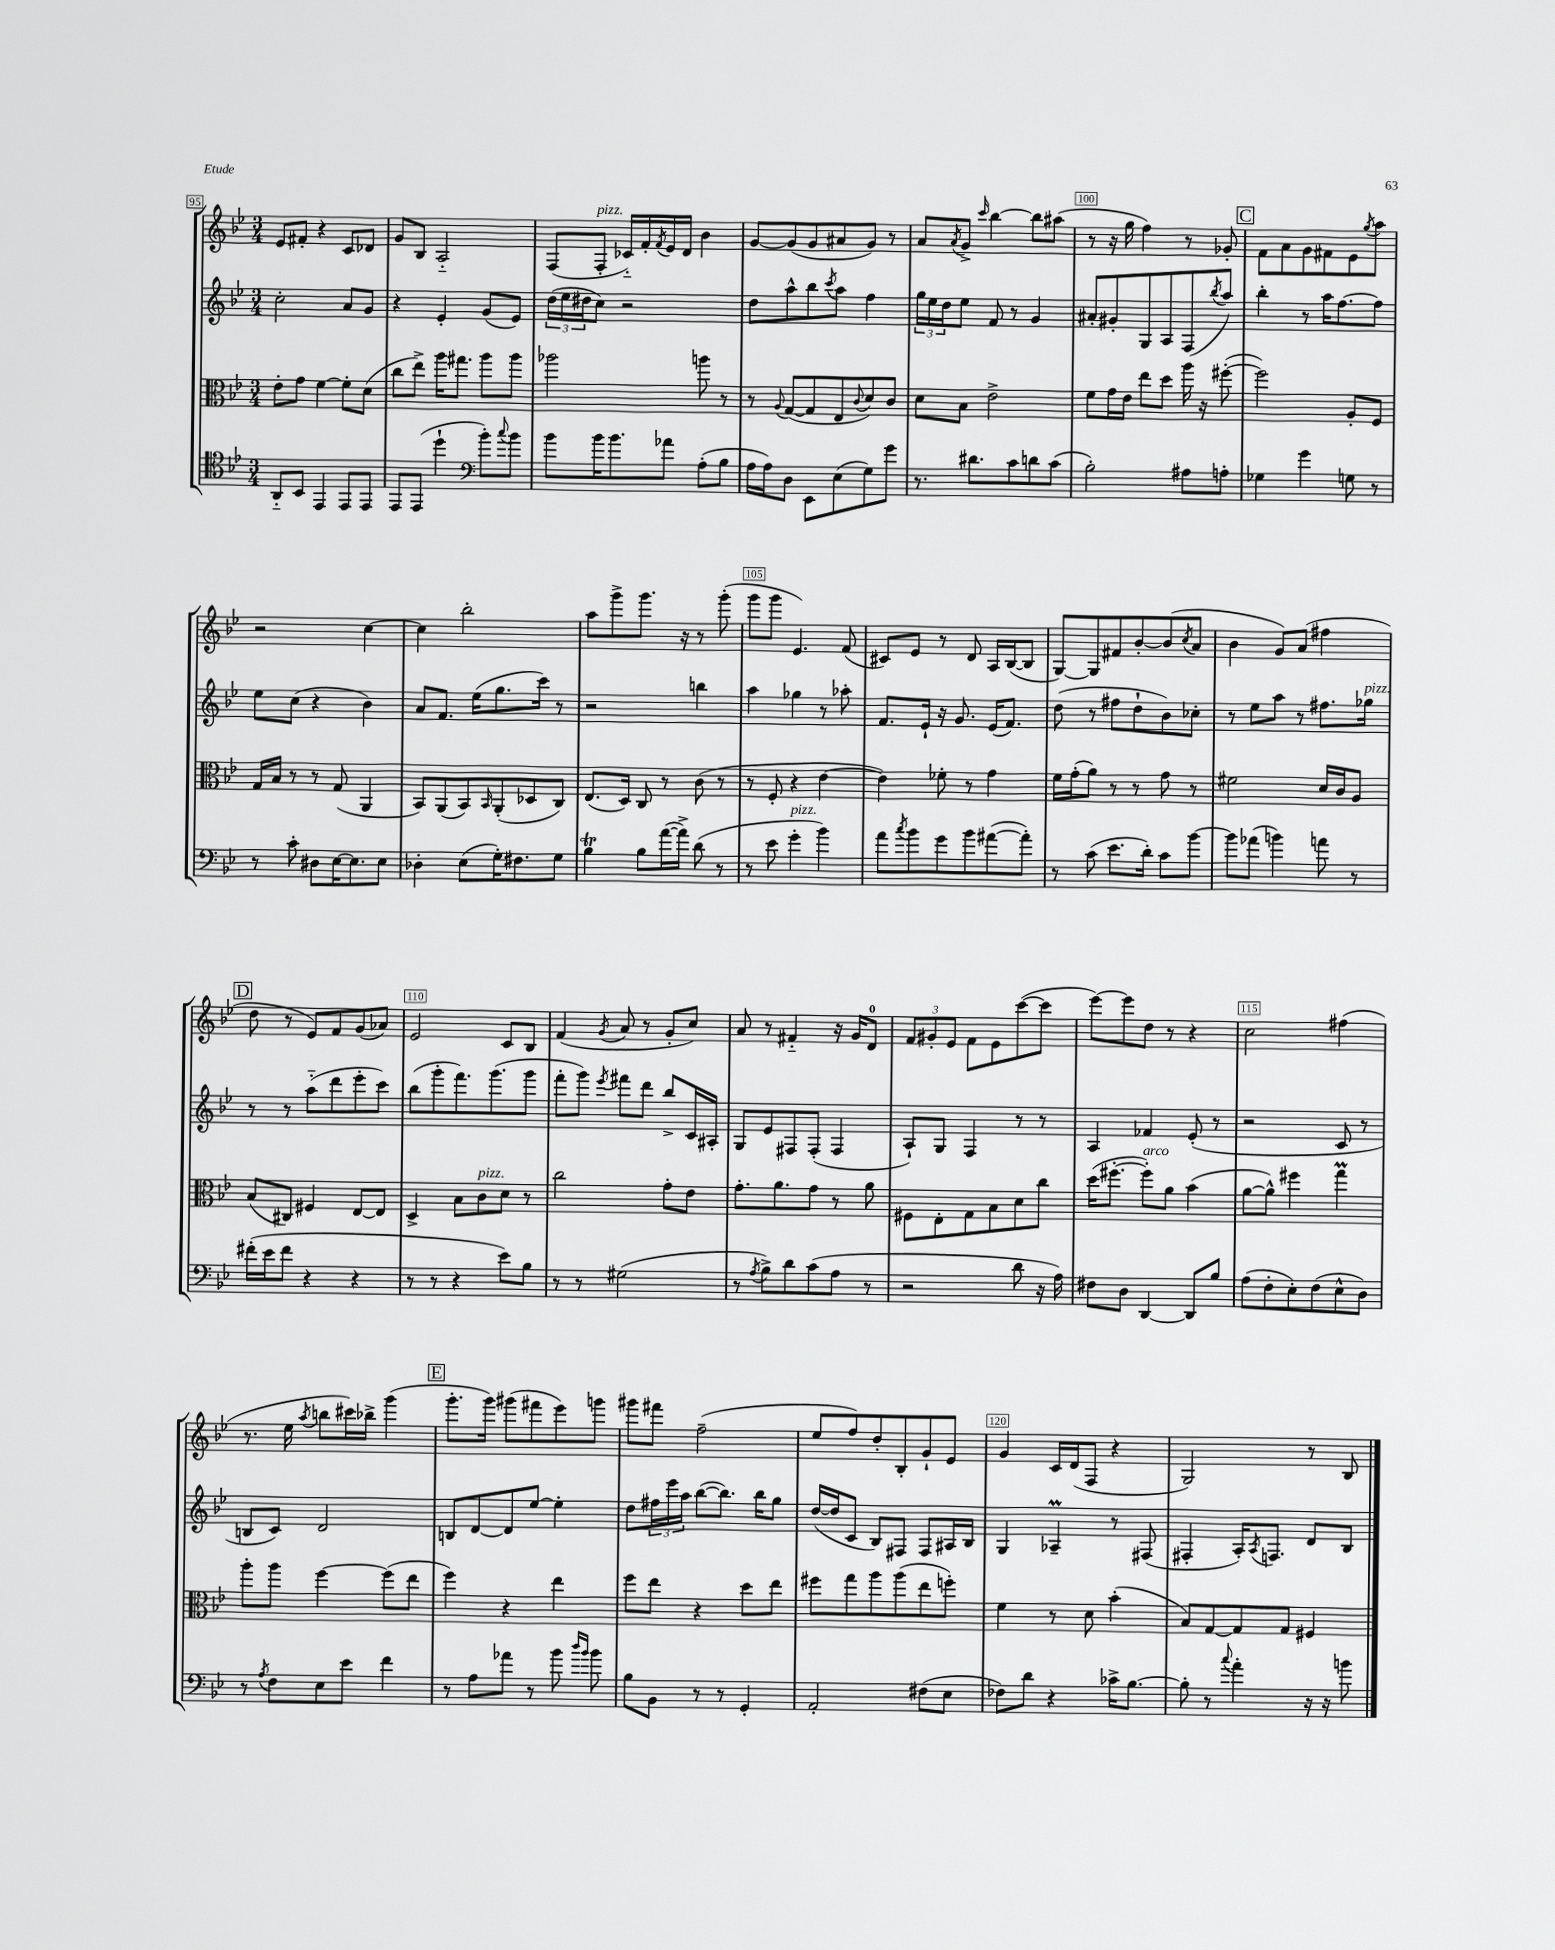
<<
\new StaffGroup <<
\new Staff = "s0" {
    \clef treble \key bes \major \numericTimeSignature \time 3/4
    ees'8 fis'8-. r4 c'8 des'8 |
    g'8 bes8 a2-_ |
    f8( f8-.^\markup { \italic "pizz." } ces'16-_) f'16-. \acciaccatura { f'8 } ees'16 d'16 bes'4 |
    g'8~ g'8( g'8 ais'8 g'8) r8 |
    a'8 \acciaccatura { a'8 } g'8-> \grace { c'''16 } bes''4~ bes''8 ais''8( |
    r8 r16 g''16 f''4) r8 ges'8-. |
    \mark \markup { \box "C" } f'8 a'8 g'8 fis'8 ees'8 \acciaccatura { g''8 } a''8 |
    r2 c''4~ |
    c''4 bes''2-. |
    a''8 g'''8-> g'''8. r16 r8 g'''8-.( |
    g'''8 g'''8 ees'4.) f'8( |
    cis'8) ees'8 r8 d'8 a16 bes16~( bes8 |
    g8~) g8 fis'8 bes'8~-. bes'8( \acciaccatura { c''8 } a'8 |
    bes'4 g'8) a'8( fis''4 |
    \mark \markup { \box "D" } d''8 r8 ees'8) f'8 g'8( aes'8) |
    ees'2 c'8 bes8 |
    f'4( \acciaccatura { g'8 } a'8 r8 g'8-. c''8) |
    a'8 r8 fis'4-_ r16 g'16 d'8-0 |
    \tuplet 3/2 { f'8 gis'8-. ees'8 } f'8 ees'8 c'''8~( c'''8 |
    ees'''8~) ees'''8 d''8 r8 r4 |
    c''2 fis''4( |
    r8. ees''16 \acciaccatura { a''8 } b''8 cis'''16) bes''16-> g'''4( |
    \mark \markup { \box "E" } g'''8.-. g'''16) gis'''8( fis'''8 ees'''8) g'''8 |
    gis'''8 fis'''8 f''2--( |
    ees''8 f''8) d''8-. bes8-. g'8-! ees'8 |
    g'4 c'16 d'16( f8 r4 |
    g2) r8 bes8 \bar "|." |
}
\new Staff = "s1" {
    \clef treble \key bes \major \numericTimeSignature \time 3/4
    c''2-. a'8 g'8 |
    r4 ees'4-. g'8( ees'8) |
    \tuplet 3/2 { d''16( ees''16 dis''16 } c''8) r2 |
    d''8 a''8-^ bes''8 \acciaccatura { c'''8 } a''8 f''4 |
    \tuplet 3/2 { g''16 ees''16 d''16 } ees''8 f'8 r8 g'4 |
    ais'8-. gis'8-. g8 a8 f8( \acciaccatura { bes''8 } a''8) |
    \mark \markup { \box "C" } bes''4-. r8 a''16 f''8.~ f''8 |
    ees''8 c''8( r4 bes'4) |
    a'8 f'8. ees''16( g''8. c'''16) r8 |
    r2 b''4 |
    a''4 ges''4 r8 aes''8-. |
    f'8. ees'16-! r16 g'8. ees'16( f'8.) |
    d''8( r8 fis''8 d''8-! bes'8) ces''8-. |
    r8 ees''8 a''8 r8 fis''8. ges''16^\markup { \italic "pizz." } |
    \mark \markup { \box "D" } r8 r8 a''8-_( d'''8 ees'''8-. c'''8) |
    bes''8( g'''8-. f'''8.) g'''8.( g'''8 |
    f'''8-. g'''8) \acciaccatura { ees'''8 } fis'''8 d'''8 bes''8-> c'16 ais16-. |
    g8 ees'8 fis8 fis8-.( fis4 |
    a8-!) g8 f4 r8 r8 |
    a4 fes'4 ees'8-.( r8 |
    r2 c'8 r8 |
    b8 c'8) d'2 |
    \mark \markup { \box "E" } b8 d'8~ d'8 ees''8~ ees''4-. |
    d''8 \tuplet 3/2 { fis''16 ees'''16 a''16 } bes''8~( bes''8.) bes''16 g''8 |
    d''16~( d''16 c'8 bes8) fis8 fis8 ais16 bes16 |
    g4 aes4--\prall r8 fis8( |
    fis4-. a16-.) \acciaccatura { a8 } f8. d'8 bes8 \bar "|." |
}
\new Staff = "s2" {
    \clef alto \key bes \major \numericTimeSignature \time 3/4
    ees'8-. g'8 f'4~ f'8-. d'8( |
    c''8 ees''8->) a''16 gis''8. a''8 a''8 |
    aes''2 a''8 r8 |
    r8 \appoggiatura { a8 } g8~( g8 ees8 \appoggiatura { c'8 } d'8) c'8 |
    d'8 bes8 ees'2-> |
    f'8 g'16 ees'16 ees''8 d''8 a''16 r16 fis''8~-.( |
    \mark \markup { \box "C" } fis''2) a8-. f8 |
    g16 bes16 r8 r8 g8( a,4 |
    bes,8) a,8( bes,8) \grace { bes,16 } a,8-.( des8 c8) |
    ees8.( d16) c8 r8 c'8( r8 |
    r8 f8-. r4 ees'4~ |
    ees'4) fes'8-. r8 g'4 |
    f'16 g'16-.( a'8) r8 r8 g'8 r8 |
    fis'2 d'16 c'16 a8 |
    \mark \markup { \box "D" } bes8( cis8) fis4 ees8~ ees8 |
    d4-> bes8 c'8^\markup { \italic "pizz." } d'8 r8 |
    c''2 g'8-. ees'8 |
    g'8.-. a'8. g'8 r8 a'8 |
    fis8 ees8-. g8 bes8 d'8 c''8 |
    d''16( fis''8.~-. fis''8-.^\markup { \italic "arco" }) a'8 bes'4( |
    a'8~ a'8-^) fis''4 g''4\prall |
    a''8-. a''8 f''4~ f''8( ees''8 |
    \mark \markup { \box "E" } f''4) r4 ees''4 |
    f''8 ees''8 r4 d''8 ees''8 |
    fis''8 g''8 a''8 a''8( ees''8 f''8-.) |
    f'4 r8 d'8 bes'4-.( |
    bes8) g8~ g8 g8 fis4 \bar "|." |
}
\new Staff = "s3" {
    \clef tenor \key bes \major \numericTimeSignature \time 3/4
    a,8-_ bes,8 ees,4 ees,8 ees,8 |
    ees,8 ees,8( d''4-! \clef bass bes'8-.) \appoggiatura { c''8 } bes'8 |
    bes'8 bes'16 bes'8. aes'8 a8-.( bes8 |
    a16 a16) d8 ees,8 ees8( g8) g'8 |
    r8. dis'8. c'8 d'8 c'8( |
    bes2-.) ais8 a8-. |
    \mark \markup { \box "C" } ges4 g'4 g8 r8 |
    r8 c'8-. dis8 ees16~ ees8. ees8 |
    des4-. ees8( g16-.) fis8. g8 |
    bes4\trill bes8 a'16~( a'16->) d'8( r8 |
    r8 ees'8 g'4-.^\markup { \italic "pizz." } bes'4) |
    a'8 \acciaccatura { c''8 } bes'8 g'8 bes'8 ais'8~( ais'8-.) |
    r8 c'8( ees'8. d'16-.) c'8 bes'8~ |
    bes'8 aes'8( b'4) a'8 r8 |
    \mark \markup { \box "D" } fis'16-.( ees'16 fis'8 r4 r4 |
    r8 r8 r4 ees'8) bes8 |
    r8 r8 gis2( |
    r8 \acciaccatura { a8 } bes8->) d'8 c'8( a8 r8 |
    r2 d'8 r16 a16) |
    fis8 d8 d,4~ d,8 bes8 |
    a8( f8-. ees8-.) f8( ees8-^ d8) |
    r8 \acciaccatura { a8 } f8 ees8 ees'8 f'4 |
    \mark \markup { \box "E" } r8 a8 aes'8 r8 bes'8 \grace { d''16 bes'16 } bes'8 |
    bes8 bes,8 r8 r8 g,4-. |
    a,2-. fis8( ees8 |
    fes8) d'8 r4 ces'16-> bes8.~ |
    bes8-. r8 \appoggiatura { c''8 } a'4-. r16 r16 b'8 \bar "|." |
}
>>
>>
\layout { \context { \Score currentBarNumber = #95 \override BarNumber.break-visibility = ##(#f #t #t) barNumberVisibility = #(every-nth-bar-number-visible 5) \override BarNumber.stencil = #(make-stencil-boxer 0.1 0.3 ly:text-interface::print) } }
